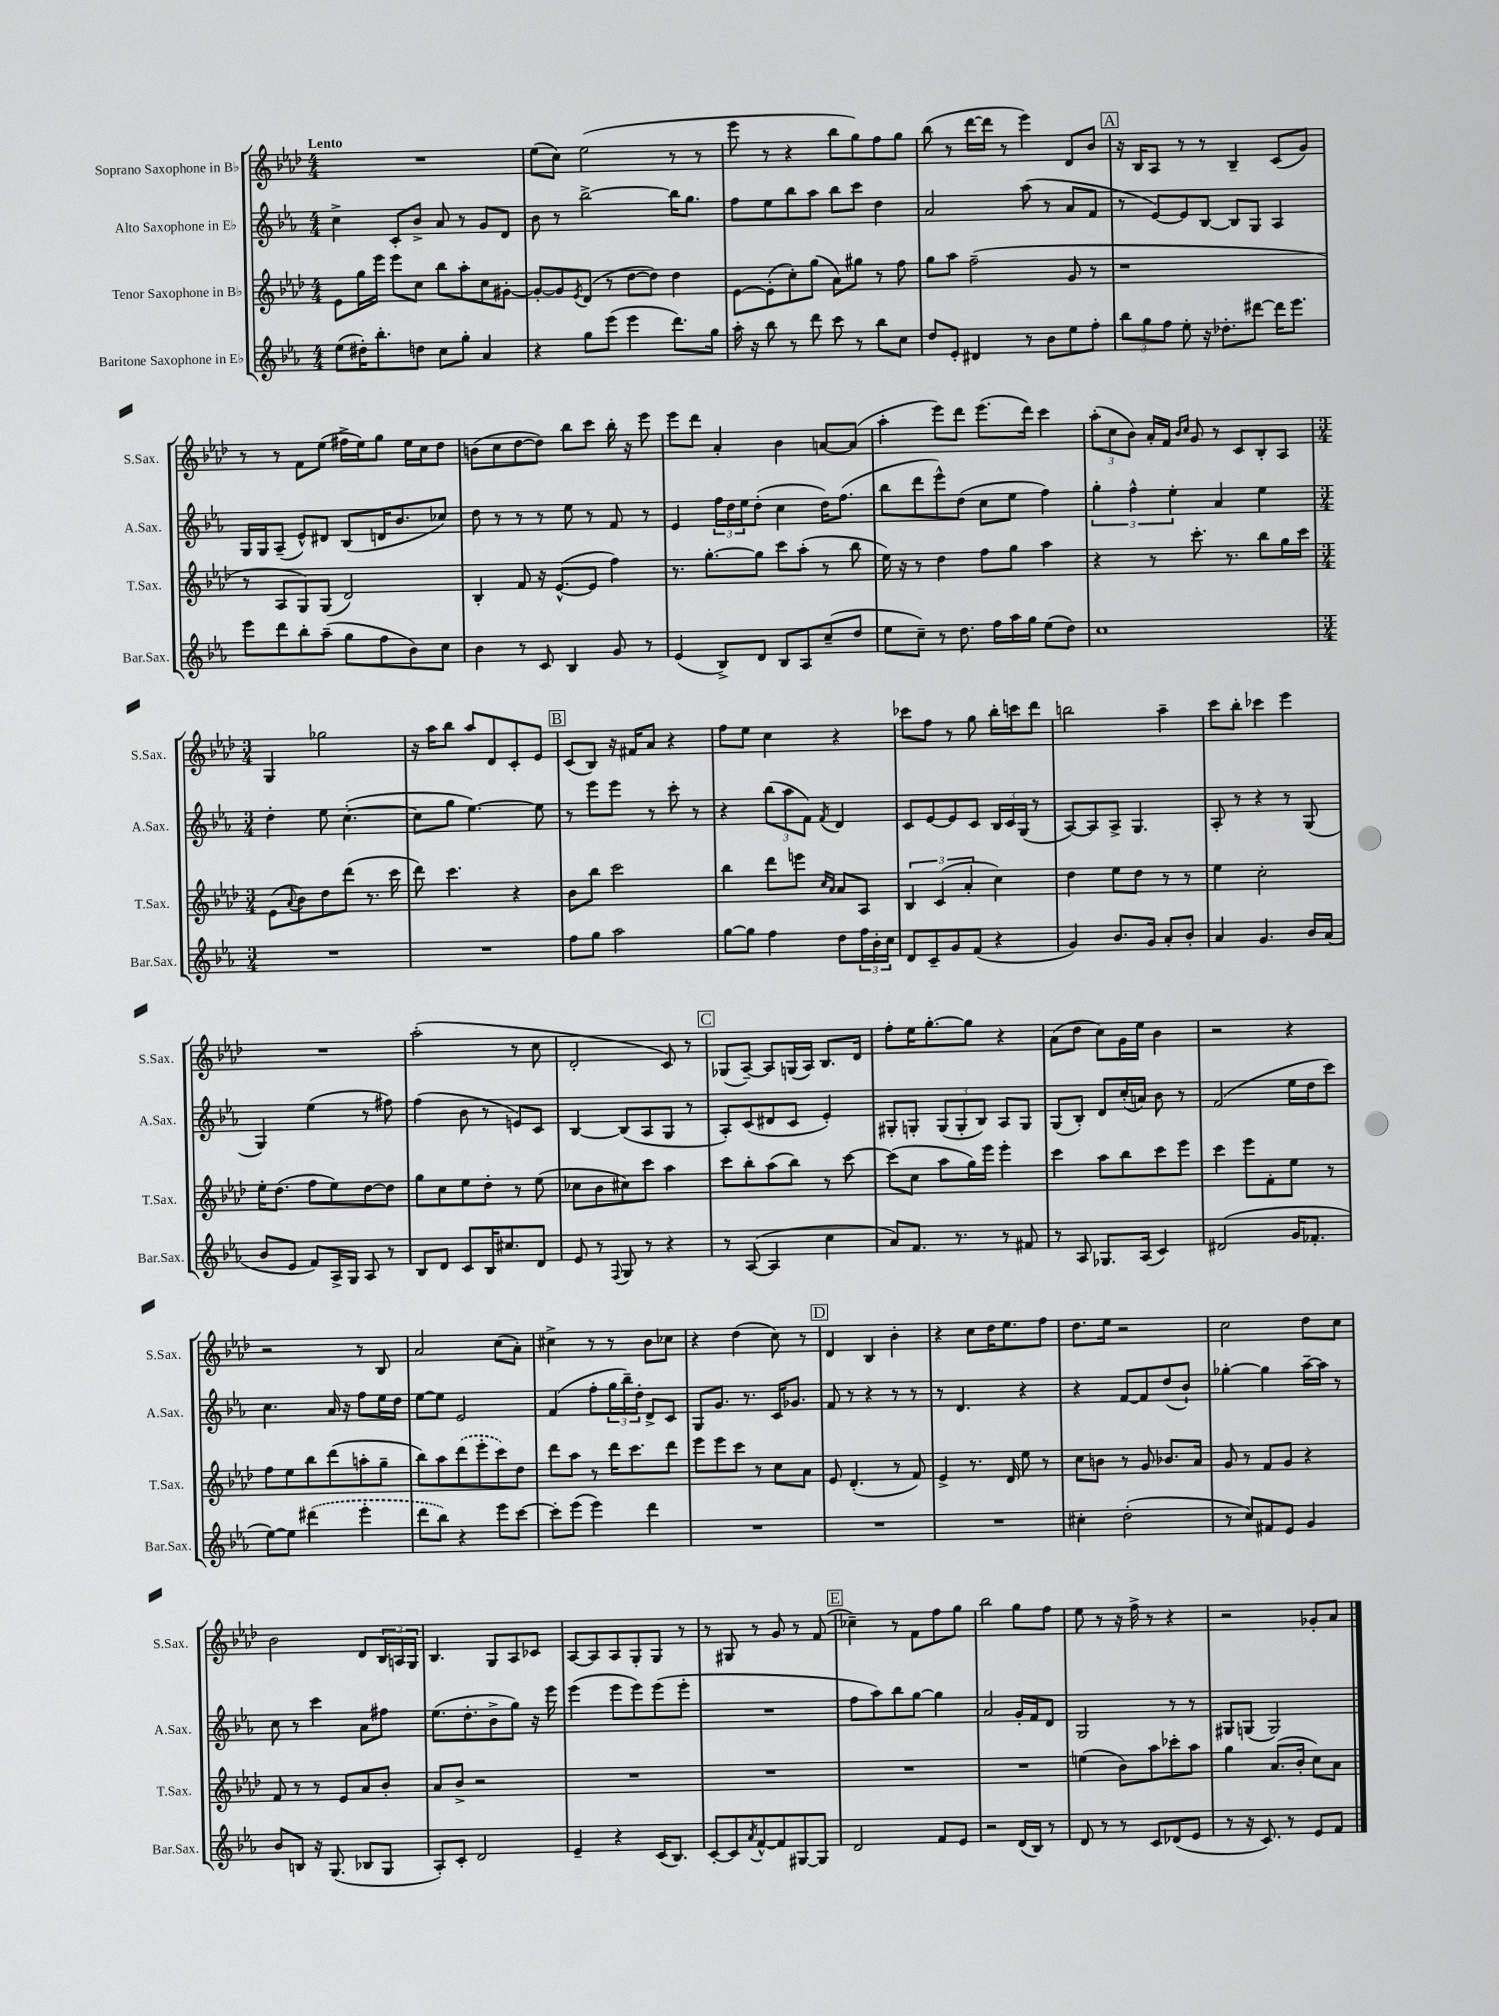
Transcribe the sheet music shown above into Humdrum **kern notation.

**kern	**kern	**kern	**kern
*staff4	*staff3	*staff2	*staff1
*clefG2	*clefG2	*clefG2	*clefG2
*k[b-e-a-]	*k[b-e-a-d-]	*k[b-e-a-]	*k[b-e-a-d-]
*M4/4	*M4/4	*M4/4	*M4/4
(8ee-\L	8e-\L	4cc^\	1r
16dd#'\K)	16gg\L	.	.
8.bb-'\	16eee-\JJ	.	.
.	8eee-\L	8c'/L	.
8dd\J	8cc\J	8b-^/J	.
8cc\L	8bb-\L	8a-/	.
8gg'\J	8aa-'\	8r	.
4a-/	8cc\	8g/L	.
.	[8g#'\J	8d/J	.
=	=	=	=
4r	8g#'/_L	8b-\	(8ee-\L
.	8g#/]	8r	8cc\J)
.	8qe-/	.	.
8gg\L	(8d-/J	[2bb-^\	(2ee-\
(8eee-\J	8r	.	.
4eee-\	[8dd-\L	.	.
.	8dd-\]J)	.	.
8.ddd\L)	4dd-\	16bb-\]LK	8r
.	.	8.gg\J	.
.	.	.	8r
16gg\Jk	.	.	.
=	=	=	=
16aa-'\	[8e-\L	8ff\L	8eee-\
16r	.	.	.
8bb-\	(8e-'\]	8ee-\	8r
8r	8cc'\)	8bb-\	4r
8ddd\	(8gg\J	8aa-\J	.
8ccc\	8a-\L)	8bb-\L	8bb-\L
8r	8gg#\J	8ccc\J	8gg\)
8bb-\L	8r	4dd\	8ff\
8cc\J	8ff\	.	8gg\J
=	=	=	=
8dd/L	8gg\L	2a-/	(8bb-\
8e-'/J	8aa-\J	.	8r
4d#/	(2ff~\	.	[16ddd-\LL
.	.	.	16ddd-\]JJ
.	.	.	8r
8r	.	(8aa-\	4eee-\)
8b-\L	.	8r	.
8ee-\	8g/	8a-/L	8d-/L
8ff'\J	8r	8f/J	8b-/J
=	=	=	=
12bb-\L	1r	8r	16r
.	.	.	16B-/LK
12gg\	.	.	.
.	.	[8e-/L)	8A-/J
12ff\J	.	.	.
8ee-'\	.	8e-/]	8r
16r	.	[8B-/J	8r
8.dd-'\L	.	.	.
.	.	8B-/]L	4B-~/
[8ddd#\J	.	8G/J	.
16ddd#\]LK	.	4A-/	(8c/L
8.eee-\J	.	.	.
.	.	.	8g/J)
=	=	=	=
8eee-\L	8r	16G/LL	8r
.	.	16G/J	.
8ddd\	8A-/L	(8A-~/J	8r
8bb-'\	8G/)	8e-^^/L)	8f\L
(8aa-~\J	(8G/J	8d#/J	(8ee-\J
8gg\L	2d-/)	(8B-/L	16ff#^\LL
.	.	.	16ee-\J)
8ff\	.	16d/K	8gg\J
.	.	8.b-/	.
8b-\)	.	.	16ee-\LL
.	.	.	16cc\J
8cc\J	.	8cc-/J)	8dd-\J
=	=	=	=
4b-\	4B-'/	8dd\	(8b\L
.	.	8r	8cc\
8r	8f/	8r	[8dd-\
8c/	16r	8r	8dd-\]J)
.	([8.e-^^/L	.	.
4B-/	.	8ee-\	8bb-\L
.	8e-/]J	8r	8ccc\J
8g/	4ff\)	8f/	16bb-'\
.	.	.	16r
8r	.	8r	8eee-\
=	=	=	=
(4e-/	8.r	4e-/	8eee-\L
.	.	.	8ddd-\J
.	[8.gg'\L	.	.
8B-^/L)	.	24ff\LL	4a-'/
.	.	24dd\	.
.	.	24ee-\J	.
8d/J	8gg\]J	(8dd'\J	.
8B-/L	8ccc\L	4cc\	4b-\
8A-/	(8aa-'\J	.	.
(8cc~/	8r	16dd\LK)	[8a/L
.	.	(8.ff\J	.
8dd/J	8bb-\	.	(8a/]J
=	=	=	=
8ee-\L	16ee-\)	8bb-\L	4aa-'\
.	16r	.	.
8cc~\J)	8r	8ddd\	.
8r	4dd-\	8eee-^^\)	8eee-\L)
8.dd\	.	(8dd\J	8ddd-\J
.	8ff\L	8cc\L	(8.eee-\L
16ff\LL	.	.	.
16aa-\	8gg\J	8ee-\J	.
16gg\JJ	.	.	16ddd-\Jk)
(8ee-\L	4aa-\	4ff\)	4ccc\
8dd\J)	.	.	.
=	=	=	=
1cc	4r	6gg'\	(12aa-'\L
.	.	.	12cc\
.	.	6ff^^\	12b-\J)
.	8r	.	16a-'/LL
.	.	.	16f/JJ
.	.	6ee-'\	.
.	.	.	16qqb-/LL
.	.	.	16qqcc/JJ
.	8.ccc'\	.	8g/
.	.	4a-/	8r
.	8.r	.	.
.	.	.	8c/L
.	8bb-\L	4ee-\	8B-'/
.	16gg\L	.	8A-/J
.	16ccc\JJ	.	.
=	=	=	=
*M3/4	*M3/4	*M3/4	*M3/4
2.r	(8e-\L	4dd'\	4G/
.	8qqa-/	.	.
.	8b-\)	.	.
.	8dd-\	8ee-\	2gg-\
.	(8ddd-\J	([4.cc'\	.
.	8.r	.	.
.	16ccc\	.	.
=	=	=	=
2.r	8ddd-\)	8cc\]L	16r
.	.	.	16aa-\LK
.	4.ccc\	8gg\J	8bb-\J
.	.	[4.ee-\)	8aa-/L
.	.	.	8d-/
.	4r	.	8c'/
.	.	8ee-\]	8e-/J
=	=	=	=
8ff\L	8b-\L	8r	(8c/L
8gg\J	8bb-\J	8eee-\L	8B-/J)
2aa-\	2ccc\	8eee-\J	16r
.	.	.	16f#/LK
.	.	8r	8a-/J
.	.	8ccc'\	4r
.	.	8r	.
=	=	=	=
[8gg\L	4bb-\	4r	8ff\L
8gg\]J	.	.	8ee-\J
4ff\	8ddd-\L	(12bb-\L	4cc\
.	.	12aa-\	.
.	8eee\J	.	.
.	.	12f\J)	.
.	16qqcc/LL	.	.
.	16qqa-/JJ	8qf/	.
8dd\L	8a-/L	4d/	4r
24ff\L	8A-/J	.	.
24b-'\	.	.	.
24cc\JJ	.	.	.
=	=	=	=
8d/L	6B-/	8c/L	8ccc-\L
8c~/	.	[8e-/	8ff\J
.	(6c/	.	.
8g/	.	8e-/]	8r
.	6a-'/	.	.
(8f/J	.	8c/J	8gg\
4r	4cc\)	24B-/LL	16bb-'\LL
.	.	24c/	.
.	.	.	16ccc\J
.	.	(24G/JJ	.
.	.	8r	8ddd-\J
=	=	=	=
4g/)	4dd-\	[8A-/L)	2bb\
.	.	8A-/]	.
8.b-/L	8ee-\L	8A-^/J	.
.	8dd-\J	4.G/	.
16g/Jk	.	.	.
8a-'/L	8r	.	4aa-~\
8b-'/J	8r	.	.
=	=	=	=
4a-/	4ee-\	8A-'/	8ccc\L
.	.	8r	8bb-'\J
4.g/	2cc'\	4r	4ccc-\
.	.	8r	4eee-\
16b-/LL	.	(8G/	.
(16a-/JJ	.	.	.
=	=	=	=
8b-/L	16ee-'\LK	4G/)	2.r
.	(8.dd-\J	.	.
8e-/J	.	.	.
8f/L)	8ff\L	(4ee-\	.
16A-^/L	8ee-\)	.	.
16G/JJ	.	.	.
8A-/	[8dd-\	8r	.
8r	8dd-\]J	8ff#\)	.
=	=	=	=
8B-/L	8gg\L	(4ff\	(2aa-'\
8d/J	8cc\	.	.
8c/L	8ee-\	8b-\	.
16B-/K	8dd-'\J	8r	.
8.cc#/	.	.	.
.	8r	8e/L)	8r
8d/J	(8ee-\	8c/J	8cc\
=	=	=	=
8e-/	8cc-\L	[4B-/	2d-'/
8r	8b-\	.	.
8qqF/	.	.	.
8G/	8cc#\)	(8B-/]L	.
8r	8ccc\J	8A-/	.
4r	4aa-\	8G/J	8c/)
.	.	8r	8r
=	=	=	=
8r	8ccc\L	8A-'/L)	(8G-/L
([8A-/	8bb-'\	(8c/	[8A-~/J)
4A-/]	(8aa-\	8d#/	8A-/]L
.	8bb-\J)	8c/J	(16G/L
.	.	.	16A-/JJ)
4cc\	8r	4e-'/)	8.B-/L
.	[8ccc\	.	.
.	.	.	16d-/Jk
=	=	=	=
8a-/L)	(8ccc\]L	8G#'/L	8ff'\L
8.f/J	8cc\J	8G'/J	16ee-\K
.	.	.	[8.gg'\
.	8aa-\L	(12G/L	.
8.r	.	.	.
.	.	12G'/	.
.	16gg\L)	.	8gg\]J
.	.	12B-/J)	.
.	16eee-\JJ	.	.
8r	4eee-'\	8A-/L	4r
8f#/	.	8G/J	.
=	=	=	=
8r	4ccc\	(8G/L	(8a-\L
8A-/	.	8B-'/J)	8dd-\J
8.G-/L	8aa-\L	8d/L	8cc\L)
.	8bb-\	(16cc'/L	16g\L
(16A-/Jk	.	16a/JJ)	16ee-\JJ
4c/)	8ccc\	8b-\	4b-\
.	8eee-\J	8r	.
=	=	=	=
(2d#/	4ccc\	(2f/	2r
.	8eee-\L	.	.
.	8f'\	.	.
16g/LK	8ee-\J	16ee-\LL	4r
8.f-'/J	.	16dd\J	.
.	8r	8ccc\J)	.
=	=	=	=
[8ee-\L)	8ff\L	4.cc\	2r
8ee-\]J	8ee-\	.	.
(4ddd#\	8bb-\	.	.
.	(8ddd-\	16a-/	.
.	.	16r	.
4eee-'\	8aa'\	8ff\L	8r
.	8gg~\J	16ee-\L	8B-/
.	.	16dd\JJ	.
=	=	=	=
8ddd\L	8bb-\L)	[8ee-\L	2a-/
8bb-\J)	8aa-\	8ee-\]J	.
4r	(8ddd-\	2e-/	.
.	8eee-'\	.	.
8eee-\L	8ccc\)	.	(8cc\L
[8ccc\J	8dd-\J	.	8a-'\J)
=	=	=	=
8ccc'\]L	8ddd-\L	(4f/	4cc#^\
(8eee-\J	8aa-\J	.	.
4eee-\)	8r	8ff'\L	8r
.	16ddd-\LK	24gg\L	8r
.	.	24bb-~\)	.
.	8.ccc\	.	.
.	.	24dd'\JJ	.
4ddd\	.	8d^/L	8b-\L
.	8ddd-\J	8c/J	8cc-\J
=	=	=	=
2.r	8eee-\L	8G/L	4r
.	8eee-\	8.g/J	.
.	8ccc\J	.	(4dd-\
.	.	8.r	.
.	8r	.	.
.	8cc\L	16c/LK	8cc\)
.	.	8.g-/J	.
.	8a-\J	.	8r
=	=	=	=
2.r	8e-/	8f/	4d-/
.	(4.d-'/	8r	.
.	.	4r	4B-/
.	8r	8r	4b-'\
.	8f/)	8r	.
=	=	=	=
2.r	4e-^/	8r	4r
.	.	4.d/	.
.	8.r	.	8cc\L
.	.	.	16dd-\K
.	16d-/	.	8.ee-\
.	8ee-\	4r	.
.	8r	.	8ff\J
=	=	=	=
4cc#'\	8cc\L	4r	8.dd-\L
.	8b\J	.	.
.	.	.	16ee-\Jk
(2dd'\	8r	[8f/L	2r
.	8g/	8f/]	.
.	8.b-/L	(8dd/	.
.	.	8b-`/J)	.
.	16a-/Jk	.	.
=	=	=	=
8r	8g/	[4gg-'\	2cc\
8cc/L)	8r	.	.
8f#/	8f/L	4gg-\]	.
8e-/J	8g/J	.	.
4g/	4r	[16aa-~\LL	8dd-\L
.	.	16aa-\]JJ	.
.	.	8r	8cc\J
=	=	=	=
8b-/L	8f/	8cc\	2b-\
8B/J	8r	8r	.
16r	8r	4ccc\	.
(8.G/	.	.	.
.	8e-/L	.	.
8B-/L	8a-/	8a-\L	8d-/L
8G/J	8b-'/J	8ff#\J	24B-/L
.	.	.	24A/
.	.	.	24G/JJ
=	=	=	=
8A-'/L)	8a-/L	(8.ee-\L	4.B-/
8c'/J	8b-^/J	.	.
.	.	8.dd'\	.
2d/	2r	.	.
.	.	8b-^\	8G/L
.	.	8gg\J)	8A-/
.	.	16r	8c-/J
.	.	16eee-\	.
=	=	=	=
4e-~/	2.r	(4eee-\	[8A-/L
.	.	.	8A-/]
4r	.	8eee-\L	8A-/
.	.	8eee-\)	8G'/
(16c/LK	.	(8eee-\	8G/J
8.B-/J)	.	.	.
.	.	8eee-'\J	8r
=	=	=	=
[8c'/L	2.r	2.r	8r
8c/]	.	.	8G#/
8qa-/	.	.	.
[8f^^/	.	.	8r
8f/]	.	.	8g/
[8G#/	.	.	8r
8G#/]J	.	.	(8f/
=	=	=	=
2d/	2.r	8ff\L	4cc-~\)
.	.	8aa-\)	.
.	.	8bb-\	8r
.	.	[8gg\J	8f\L
8f/L	.	4gg\]	8ff\
8e-/J	.	.	8gg\J
=	=	=	=
2r	2.r	2a-/	2bb-\
(16d/LL	.	16g'/LL	8gg\L
16B-/JJ)	.	16f/J	.
8r	.	8d/J	8ff\J
=	=	=	=
8d/	(4ee\	2G/	8ee-\
8r	.	.	8r
8r	8b-\L)	.	16r
.	.	.	16ff^\
8c/L	8aa-\	.	8r
(8d-/	8ccc-'\	8r	4r
8e-/J	8aa-\J	8r	.
=	=	=	=
8r	4gg\	8G#/L	2r
16r	.	(8G/J	.
8.c/)	.	.	.
.	(8.a-/L	2G/)	.
8r	.	.	.
.	16b-'/Jk	.	.
8e-/L	8cc\L)	.	8g-'/L
8f/J	8a-\J	.	8a-/J
==	==	==	==
*-	*-	*-	*-
